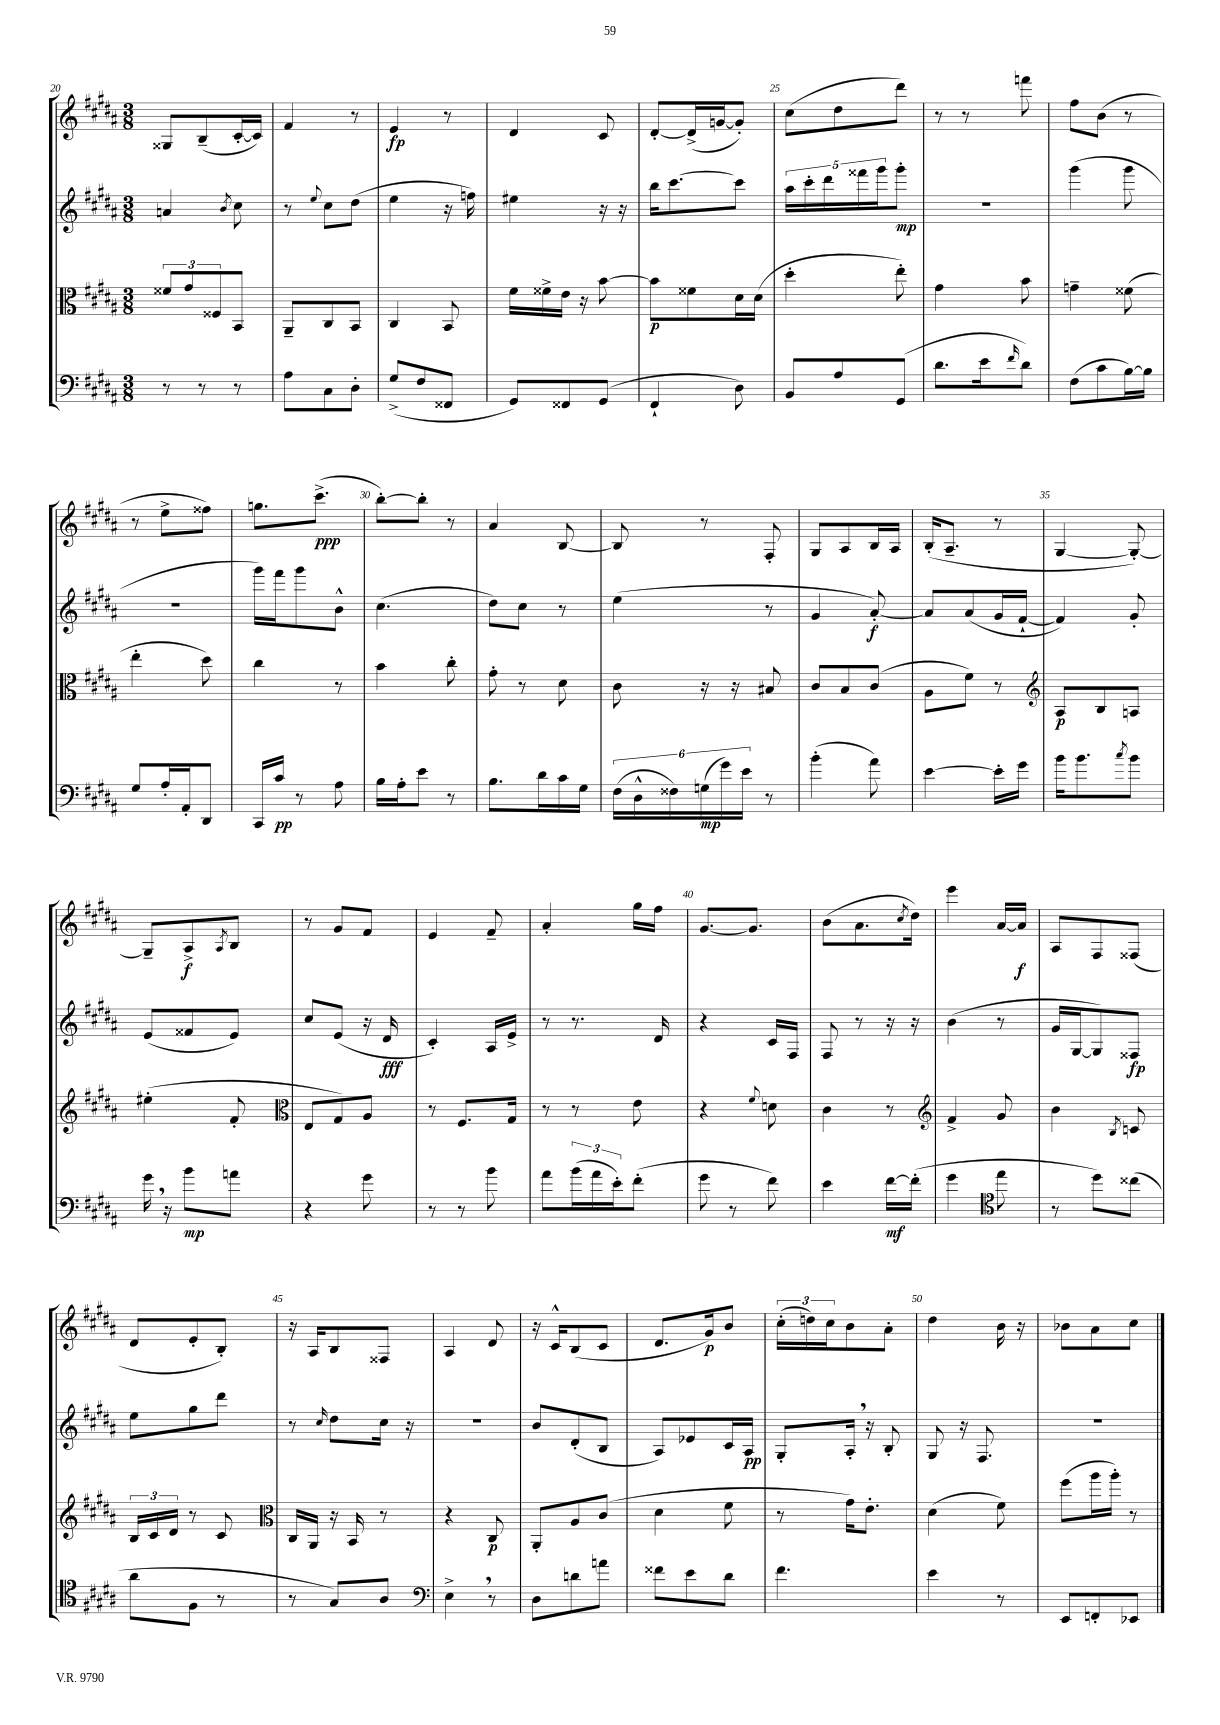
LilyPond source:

<<
\new StaffGroup <<
\new Staff = "s0" {
    \clef treble \key b \major \numericTimeSignature \time 3/8
    gisis8 b8--( cis'16~-. cis'16) |
    fis'4 r8 |
    e'4\fp r8 |
    dis'4 cis'8 |
    dis'8~-. dis'16->( g'16~ g'8-.) |
    cis''8( dis''8 dis'''8) |
    r8 r8 f'''8 |
    fis''8 b'8( r8 |
    r8 e''8-> fisis''8) |
    g''8. cis'''8.->\ppp( |
    b''8~-.) b''8-. r8 |
    ais'4 b8~ |
    b8 r8 fis8-. |
    gis8 ais8 b16 ais16 |
    b16-.( ais8.-- r8 |
    gis4~ gis8~-.) |
    gis8-- ais8->\f \acciaccatura { ais8 } b8 |
    r8 gis'8 fis'8 |
    e'4 fis'8-- |
    ais'4-. gis''16 fis''16 |
    gis'8.~ gis'8. |
    b'8( ais'8. \acciaccatura { cis''8 } dis''16) |
    e'''4 ais'16~ ais'16\f |
    ais8 fis8 fisis8( |
    dis'8 e'8-. b8-.) |
    r16 ais16 b8 fisis8 |
    ais4 dis'8 |
    r16 cis'16-^ b8( cis'8 |
    dis'8. gis'16\p) b'8 |
    \tuplet 3/2 { cis''16-.( d''16) cis''16 } b'8 ais'8-. |
    dis''4 b'16 r16 |
    bes'8 ais'8 cis''8 \bar "|." |
}
\new Staff = "s1" {
    \clef treble \key b \major \numericTimeSignature \time 3/8
    a'4 \acciaccatura { b'8 } cis''8 |
    r8 \appoggiatura { e''8 } cis''8 dis''8( |
    e''4 r16 f''16) |
    eis''4 r16 r16 |
    b''16 cis'''8.~ cis'''8 |
    \tuplet 5/4 { ais''16 cis'''16-. dis'''16 fisis'''16 gis'''16 } gis'''8-.\mp |
    R4. |
    gis'''4( gis'''8 |
    R4. |
    gis'''16) fis'''16 gis'''8 b'8-^ |
    cis''4.( |
    dis''8) cis''8 r8 |
    e''4( r8 |
    gis'4 ais'8~-.\f) |
    ais'8 ais'8( gis'16 fis'16~-! |
    fis'4) gis'8-. |
    e'8( fisis'8 e'8) |
    cis''8 e'8( r16 dis'16\fff |
    cis'4-.) ais16 e'16-> |
    r8 r8. dis'16 |
    r4 cis'16 fis16 |
    fis8 r8 r16 r16 |
    b'4( r8 |
    gis'16 gis16~ gis8) fisis8\fp |
    e''8 gis''8 dis'''8 |
    r8 \grace { cis''16 } dis''8 cis''16 r16 |
    R4. |
    b'8 dis'8-.( b8 |
    ais8) ees'8 cis'16 ais16\pp |
    gis8-. ais16-. \breathe r16 b8-. |
    gis8 r16 fis8. |
    R4. \bar "|." |
}
\new Staff = "s2" {
    \clef alto \key b \major \numericTimeSignature \time 3/8
    \tuplet 3/2 { fisis'8 gis'8 fisis8 } b,8 |
    ais,8-- cis8 b,8 |
    cis4 b,8 |
    fis'16 fisis'16-> e'16 r16 b'8~ |
    b'8\p fisis'8 dis'16 dis'16( |
    dis''4-. e''8-.) |
    gis'4 b'8 |
    g'4-- fisis'8( |
    e''4-. dis''8) |
    cis''4 r8 |
    b'4 cis''8-. |
    gis'8-. r8 dis'8 |
    cis'8 r16 r16 bis8 |
    cis'8 b8 cis'8( |
    ais8 fis'8) r8 |
    \clef treble ais8\p b8 a8 |
    eis''4-.( fis'8-. |
    \clef alto e8 gis8) ais8 |
    r8 fis8. gis16 |
    r8 r8 e'8 |
    r4 \appoggiatura { fis'8 } d'8 |
    cis'4 r8 |
    \clef treble fis'4-> gis'8 |
    b'4 \acciaccatura { b8 } c'8 |
    \tuplet 3/2 { b16 cis'16 dis'16 } r8 cis'8 |
    \clef alto cis16 ais,16 r16 b,16 r8 |
    r4 cis8\p |
    ais,8-. ais8 cis'8( |
    dis'4 fis'8 |
    r8 gis'16) e'8.-. |
    dis'4( fis'8) |
    fis''8( ais''16 ais''16-.) r8 \bar "|." |
}
\new Staff = "s3" {
    \clef bass \key b \major \numericTimeSignature \time 3/8
    r8 r8 r8 |
    ais8 cis8 dis8-. |
    gis8->( fis8 fisis,8 |
    gis,8) fisis,8 gis,8( |
    fis,4-! dis8) |
    b,8 ais8 gis,8( |
    dis'8. e'16 \grace { fis'16 } dis'8) |
    fis8( cis'8 b16~) b16 |
    gis8 ais16-. ais,16-. dis,8 |
    cis,16 cis'16\pp r8 ais8 |
    b16 ais16-. e'8 r8 |
    b8. dis'16 cis'16 gis16 |
    \tuplet 6/4 { fis16( dis16-^ fisis16) g16\mp( gis'16) e'16 } r8 |
    b'4-.( ais'8) |
    e'4~ e'16-. gis'16 |
    b'16 b'8. \acciaccatura { cis''8 } b'8 |
    gis'16 \breathe r16 b'8\mp a'8 |
    r4 gis'8 |
    r8 r8 b'8 |
    ais'8 \tuplet 3/2 { b'16( ais'16 e'16-.) } fis'8-.( |
    gis'8 r8 fis'8) |
    e'4 fis'16~\mf fis'16-.( |
    gis'4 \clef tenor e''8 |
    r8 dis''8) cisis''8( |
    ais'8 fis8 r8 |
    r8 gis8) ais8 |
    \clef bass e4-> \breathe r8 |
    dis8 d'8 a'8 |
    fisis'8 e'8 dis'8 |
    fis'4. |
    e'4 r8 |
    e,8 f,8-. ees,8 \bar "|." |
}
>>
>>
\layout { \context { \Score currentBarNumber = #20 \override BarNumber.break-visibility = ##(#f #t #t) barNumberVisibility = #(every-nth-bar-number-visible 5) } }
